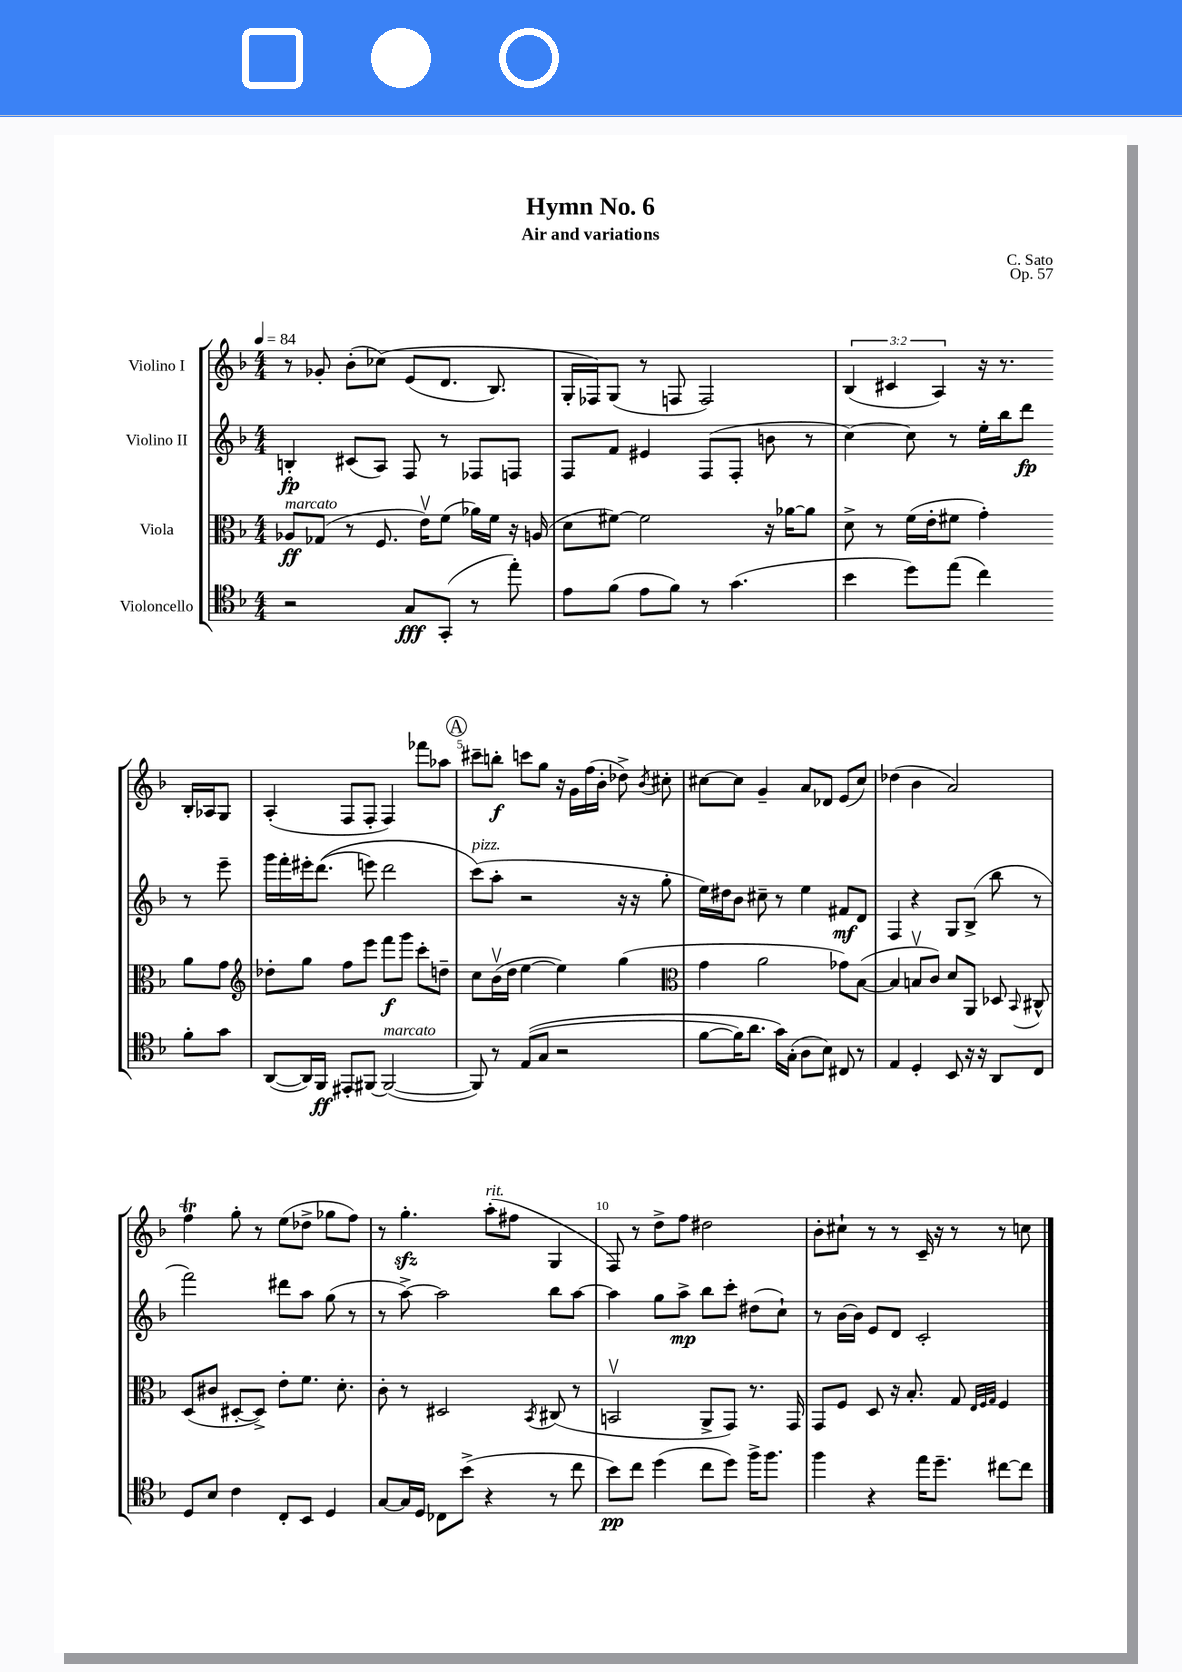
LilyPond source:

\header { title = "Hymn No. 6" composer = "C. Sato" subtitle = "Air and variations" opus = "Op. 57" }
<<
\new StaffGroup <<
\new Staff = "s0" \with { instrumentName = "Violino I" } {
    \clef treble \key f \major \numericTimeSignature \time 4/4 \override Staff.TupletNumber.text = #tuplet-number::calc-fraction-text \tempo 4 = 84
    \autoBeamOff r8 ges'8-. bes'8[-.( ces''8])\( e'8[( d'8.] bes8.) |
    g16[-. fes16\) g8]( r8 f8 f2) |
    \tuplet 3/2 { bes4( cis'4 a4) } r16 r8. bes16[-. aes16 g8] |
    a4-.( f8[ f8]-. f4) fes'''8[ aes''8] |
    \mark \markup { \circle "A" } cis'''8[-- b''8]-.\f c'''8[ g''8] r16 g'16[ f''16( bes'16]-. des''8->) \acciaccatura { bes'8 } cis''8-. |
    cis''8[~ cis''8] g'4-- a'8[ des'8] e'8[( cis''8]) |
    des''4( bes'4 a'2) |
    f''4\trill g''8-. r8 e''8[( des''8]-> ges''8[ f''8]) |
    r8 g''4.-.\sfz a''8[-.^\markup { \italic "rit." }( fis''8] g4 |
    f8) r8 d''8[-> f''8] dis''2 |
    bes'8[-. cis''8]-! r8 r8 c'16-- r16 r8 r8 c''8 \bar "|." |
}
\new Staff = "s1" \with { instrumentName = "Violino II" } {
    \clef treble \key f \major \numericTimeSignature \time 4/4
    \autoBeamOff b4-.\fp cis'8[( a8]) f8 r8 fes8[ f8] |
    f8[ f'8] eis'4 f8[( f8]-. b'8 r8 |
    c''4~) c''8 r8 e''16[-. bes''16 d'''8]\fp r8 e'''8-- |
    g'''16[ f'''16-. eis'''16-. d'''8.](\( e'''8) d'''2 |
    \mark \markup { \circle "A" } c'''8[^\markup { \italic "pizz." }(\) a''8]-. r2 r16 r16 g''8-. |
    e''16[) dis''16 bes'8] cis''8-- r8 e''4 fis'8[\mf d'8] |
    f4 r4 g8[ bes8]->( bes''8 r8 |
    f'''2) dis'''8[ a''8] g''8( r8 |
    r8 a''8~->) a''2 bes''8[ a''8]~ |
    a''4 g''8[ a''8]->\mp bes''8[ c'''8]-. dis''8[( c''8]-!) |
    r8 bes'16[~ bes'16] e'8[ d'8] c'2-. \bar "|." |
}
\new Staff = "s2" \with { instrumentName = "Viola" } {
    \clef alto \key f \major \numericTimeSignature \time 4/4
    \autoBeamOff aes8[\ff^\markup { \italic "marcato" } ges8]( r8 f8. e'16[\upbow) f'8]( aes'16[) f'16] r16 a16( |
    d'8[ fis'8]~) fis'2 r16 aes'16[~ aes'8] |
    d'8-> r8 f'16[( e'16-. fis'8] g'4-.) a'8[ g'8] |
    \clef treble des''8[-. g''8] f''8[ e'''8] f'''8[\f g'''8] c'''8[-. d''8]-- |
    \mark \markup { \circle "A" } c''8[ bes'16\upbow( d''16] e''4~ e''4) g''4( |
    \clef alto g'4 a'2 ges'8[) bes8]~( |
    bes4 b8[\upbow c'8]) d'8[ a,8] des8 \appoggiatura { bes,8 } cis8-^ |
    d8[( cis'8] dis8[~-. dis8]->) e'8[-. f'8.] d'8.-. |
    c'8-. r8 dis2 \acciaccatura { bes,8 } cis8( r8 |
    b,2\upbow a,8[-> g,8]) r8. g,16 |
    g,8[ f8] d8 r16 bes8.-. g8 \grace { e32[ f32 g32] } f4 \bar "|." |
}
\new Staff = "s3" \with { instrumentName = "Violoncello" } {
    \clef tenor \key f \major \numericTimeSignature \time 4/4
    \autoBeamOff r2 g8[\fff g,8]-.( r8 e''8-.) |
    e'8[ f'8]( e'8[ f'8]) r8 g'4.( |
    bes'4 d''8[) e''8]( c''4) f'8[-. g'8] |
    a,8[~( a,16) f,16]\ff eis,8[-. fis,8]~ fis,2~^\markup { \italic "marcato" }( |
    \mark \markup { \circle "A" } fis,8) r8 e8[(\( g8] r2 |
    f'8[~ f'16) a'8.] g'16[\) g16]-.( a8[ bes8]) cis8 r8 |
    e4 d4-. bes,8 r16 r16 a,8[ c8] |
    d8[ bes8] c'4 c8[-. bes,8] d4 |
    g8[~ g16 d16] ces8[ bes'8]->( r4 r8 c''8 |
    bes'8[\pp) c''8] d''4( c''8[ d''8]) f''16[-> f''8.] |
    f''4 r4 e''16[ d''8.]-- cis''8[~ cis''8] \bar "|." |
}
>>
>>
\layout { \context { \Score \override BarNumber.break-visibility = ##(#f #t #t) barNumberVisibility = #(every-nth-bar-number-visible 5) } }
